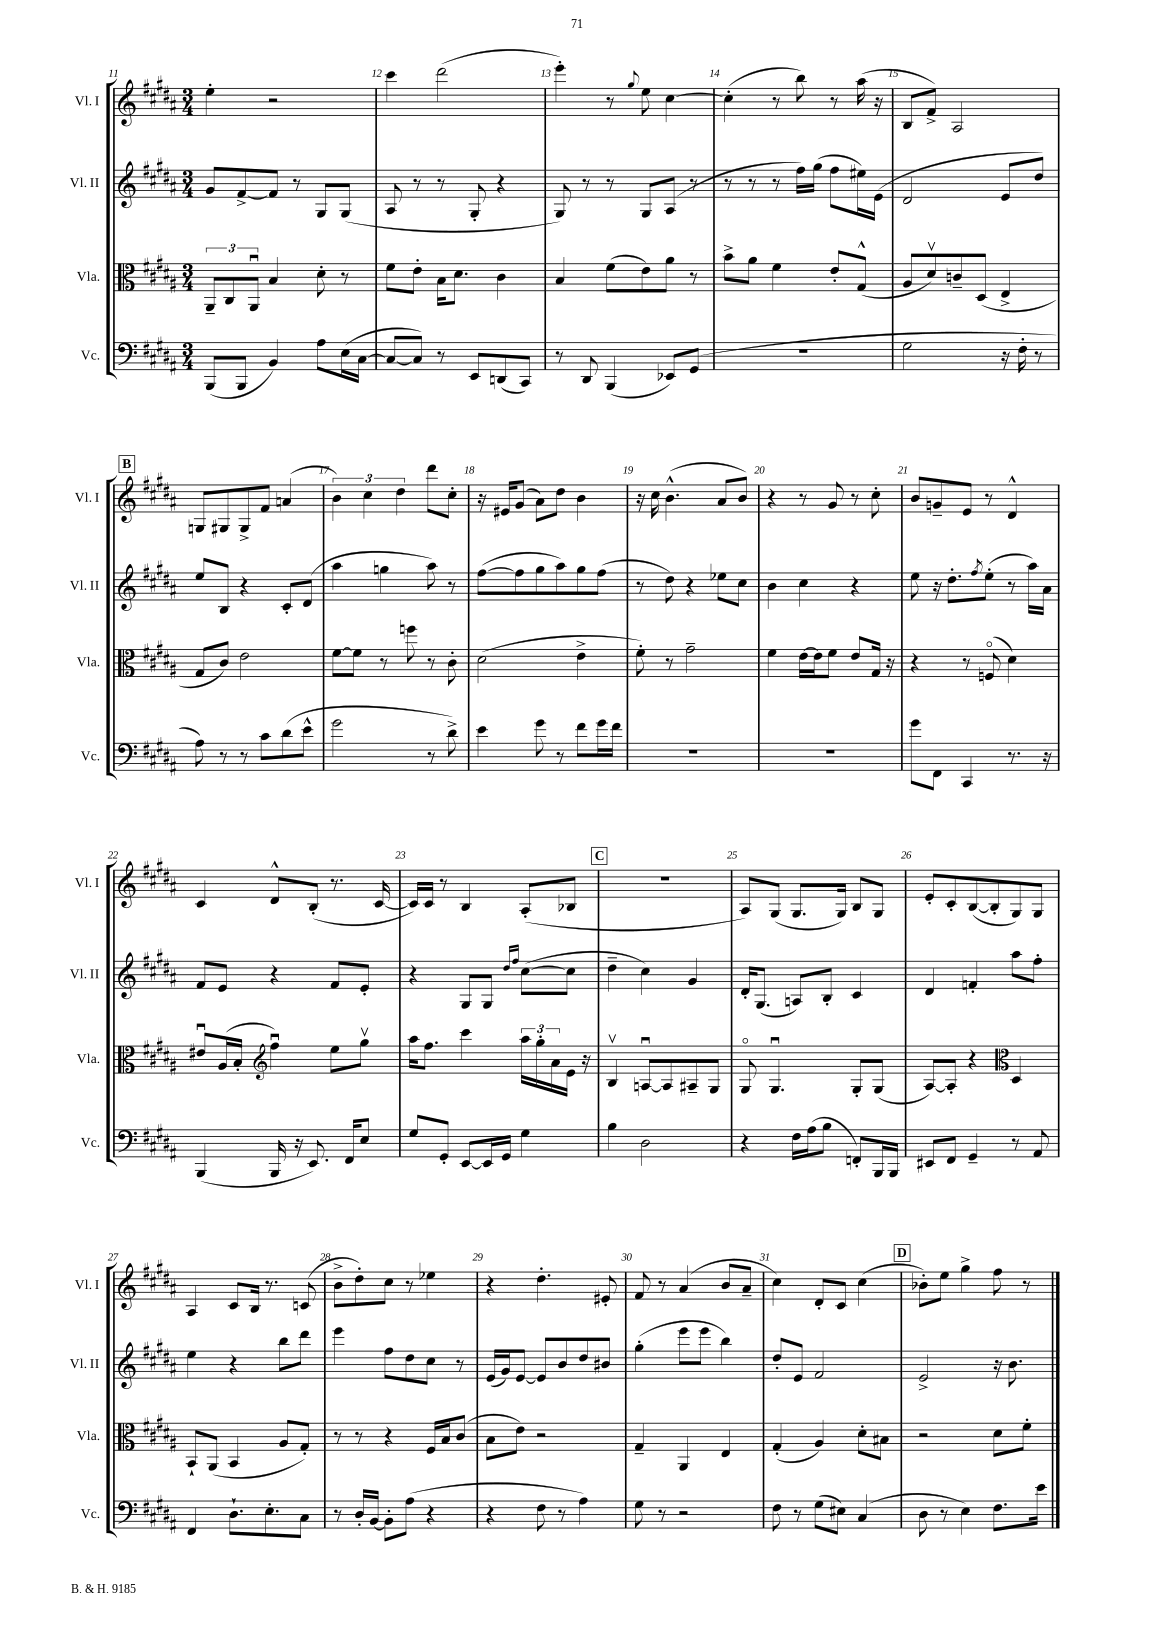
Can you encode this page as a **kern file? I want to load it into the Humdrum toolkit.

**kern	**kern	**kern	**kern
*staff4	*staff3	*staff2	*staff1
*clefF4	*clefC3	*clefG2	*clefG2
*k[f#c#g#d#a#]	*k[f#c#g#d#a#]	*k[f#c#g#d#a#]	*k[f#c#g#d#a#]
*M3/4	*M3/4	*M3/4	*M3/4
(8BBB	12AA#~	8g#	4ee'
.	12C#	.	.
8BBB	.	[8f#^	.
.	12AA#u	.	.
4BB)	4B	8f#]	2r
.	.	8r	.
8A#	8d#'	8G#	.
(16E	8r	(8G#	.
[16C#	.	.	.
=	=	=	=
8C#_	8f#	8A#	4ccc#
8C#])	8e'	8r	.
8r	16B	8r	(2ddd#
.	8.d#	.	.
8EE	.	8G#'	.
(8DD	4c#	4r	.
8CC#)	.	.	.
=	=	=	=
8r	4B	8G#)	4eee')
8DD#	.	8r	.
(4BBB	(8f#	8r	8r
.	.	.	8qqgg#
.	8e)	8G#	8ee
8EE-)	8a#	(8A#	[4cc#
(8GG#	8r	8r	.
=	=	=	=
2.r	8b^	8r	(4cc#']
.	8a#	8r	.
.	4f#	8r	8r
.	.	16ff#)	8bb)
.	.	(16gg#	.
.	8e'	8ff#	8r
.	(8G#^^	16ee#)	(16aa#
.	.	(16e	16r
=	=	=	=
2G#	8A#	2d#	8B
.	8d#v)	.	8f#^)
.	8c~	.	2A#
.	(8D#	.	.
16r	4E^	8e	.
16F#'	.	.	.
8r	.	8dd#)	.
=	=	=	=
8A#)	8G#	8ee	8G
8r	8c#)	8B	8G#
8r	2e	4r	8G#^
8c#	.	.	8f#
(8d#	.	8c#'	(4a
8e^^	.	(8d#	.
=	=	=	=
2g#	[8f#	4aa#	6b)
.	8f#]	.	.
.	.	.	6cc#
.	8r	4gg	.
.	.	.	6dd#
.	8ff	.	.
8r	8r	8aa#)	8ddd#
8d#^)	8c#'	8r	8cc#'
=	=	=	=
4e	(2d#	([8ff#	16r
.	.	.	16e#
.	.	8ff#]	(8g#
8g#	.	8gg#	8a#)
8r	.	8aa#)	8dd#
8f#	4e^	8gg#	4b
16g#	.	(8ff#	.
16f#	.	.	.
=	=	=	=
2.r	8f#')	8r	16r
.	.	.	16cc#
.	8r	8dd#)	(4.b^^
.	2g#~	4r	.
.	.	8ee-	8a#
.	.	8cc#	8b)
=	=	=	=
2.r	4f#	4b	4r
.	[16e	4cc#	8r
.	16e]	.	.
.	8f#	.	8g#
.	8e	4r	8r
.	16G#	.	8cc#'
.	16r	.	.
=	=	=	=
8g#	4r	8ee	8b
8FF#	.	16r	8g~
.	.	8.dd#'	.
4CC#	8r	.	8e
.	.	8qff#	.
.	(8Fo	(8ee'	8r
8.r	4d#)	8r	4d#^^
.	.	16aa#)	.
16r	.	16a#	.
=	=	=	=
(4BBB	8e#u	8f#	4c#
.	(16A#	8e	.
.	16B'	.	.
*	*clefG2	*	*
16BBB	4ff#u)	4r	8d#^^
16r	.	.	.
8.EE)	.	.	(8B'
.	8ee	8f#	8.r
16FF#	.	.	.
8E	8gg#v	8e'	.
.	.	.	[16c#
=	=	=	=
8G#	16aa#	4r	16c#])
.	8.ff#	.	16c#
8GG#'	.	.	8r
[8EE	4ccc#	8G#	4B
16EE]	.	8G#	.
16GG#	.	.	.
.	.	16qqdd#	.
.	.	16qqff#	.
4G#	24aa#	([8cc#	(8A#'
.	24gg#'	.	.
.	24a#	.	.
.	16e	8cc#]	8B-
.	16r	.	.
=	=	=	=
4B	4Bv	4dd#~	2.r
2D#	[8Au	4cc#)	.
.	8A]	.	.
.	8A#~	4g#	.
.	8G#	.	.
=	=	=	=
4r	8G#o	16d#'	8A#)
.	.	(8.G#	.
.	4.G#u	.	(8G#
16F#	.	8A)	8.G#
(16A#	.	.	.
8B	.	8B'	.
.	.	.	16G#)
8FF')	8G#'	4c#	8B
16BBB	(8G#	.	8G#
16BBB	.	.	.
=	=	=	=
8EE#	[8A#)	4d#	8e'
8FF#	8A#']	.	8c#'
4GG#~	4r	4f'	([8B
.	.	.	8B']
*	*clefC3	*	*
8r	4D#	8aa#	8G#)
8AA#	.	8ff#'	8G#
=	=	=	=
4FF#	8BB`	4ee	4A#
.	(8AA#	.	.
8.D#`	4BB	4r	8c#
.	.	.	16B
8.E'	.	.	8.r
.	8A#	8bb	.
8C#	8G#')	8ddd#	(8c
=	=	=	=
8r	8r	4eee	8b^
16D#'	8r	.	8dd#')
[16BB	.	.	.
8BB']	4r	8ff#	8cc#
(8A#	.	8dd#	8r
4r	16F#	8cc#	4ee-
.	16B	.	.
.	(8c#	8r	.
=	=	=	=
4r	8B	(16e	4r
.	.	16g#)	.
.	8e)	[8e	.
8F#	2r	8e]	4.dd#'
8r	.	8b	.
4A#)	.	8dd#	.
.	.	8b#	8e#'
=	=	=	=
8G#	4G#~	(4gg#'	8f#
8r	.	.	8r
2r	4AA#	8eee	(4a#
.	.	8eee	.
.	4E	4bb)	8b
.	.	.	8a#~
=	=	=	=
8F#	(4G#'	8dd#'	4cc#)
8r	.	8e	.
(8G#	4A#)	2f#	8d#'
8E#)	.	.	8c#
(4C#	8d#'	.	(4cc#
.	8B#	.	.
=	=	=	=
8D#	2r	2e^	8b-')
8r	.	.	8ee
4E)	.	.	4gg#^
8.F#	8d#	16r	8ff#
.	.	8.b	.
.	8f#'	.	8r
16e	.	.	.
==	==	==	==
*-	*-	*-	*-
